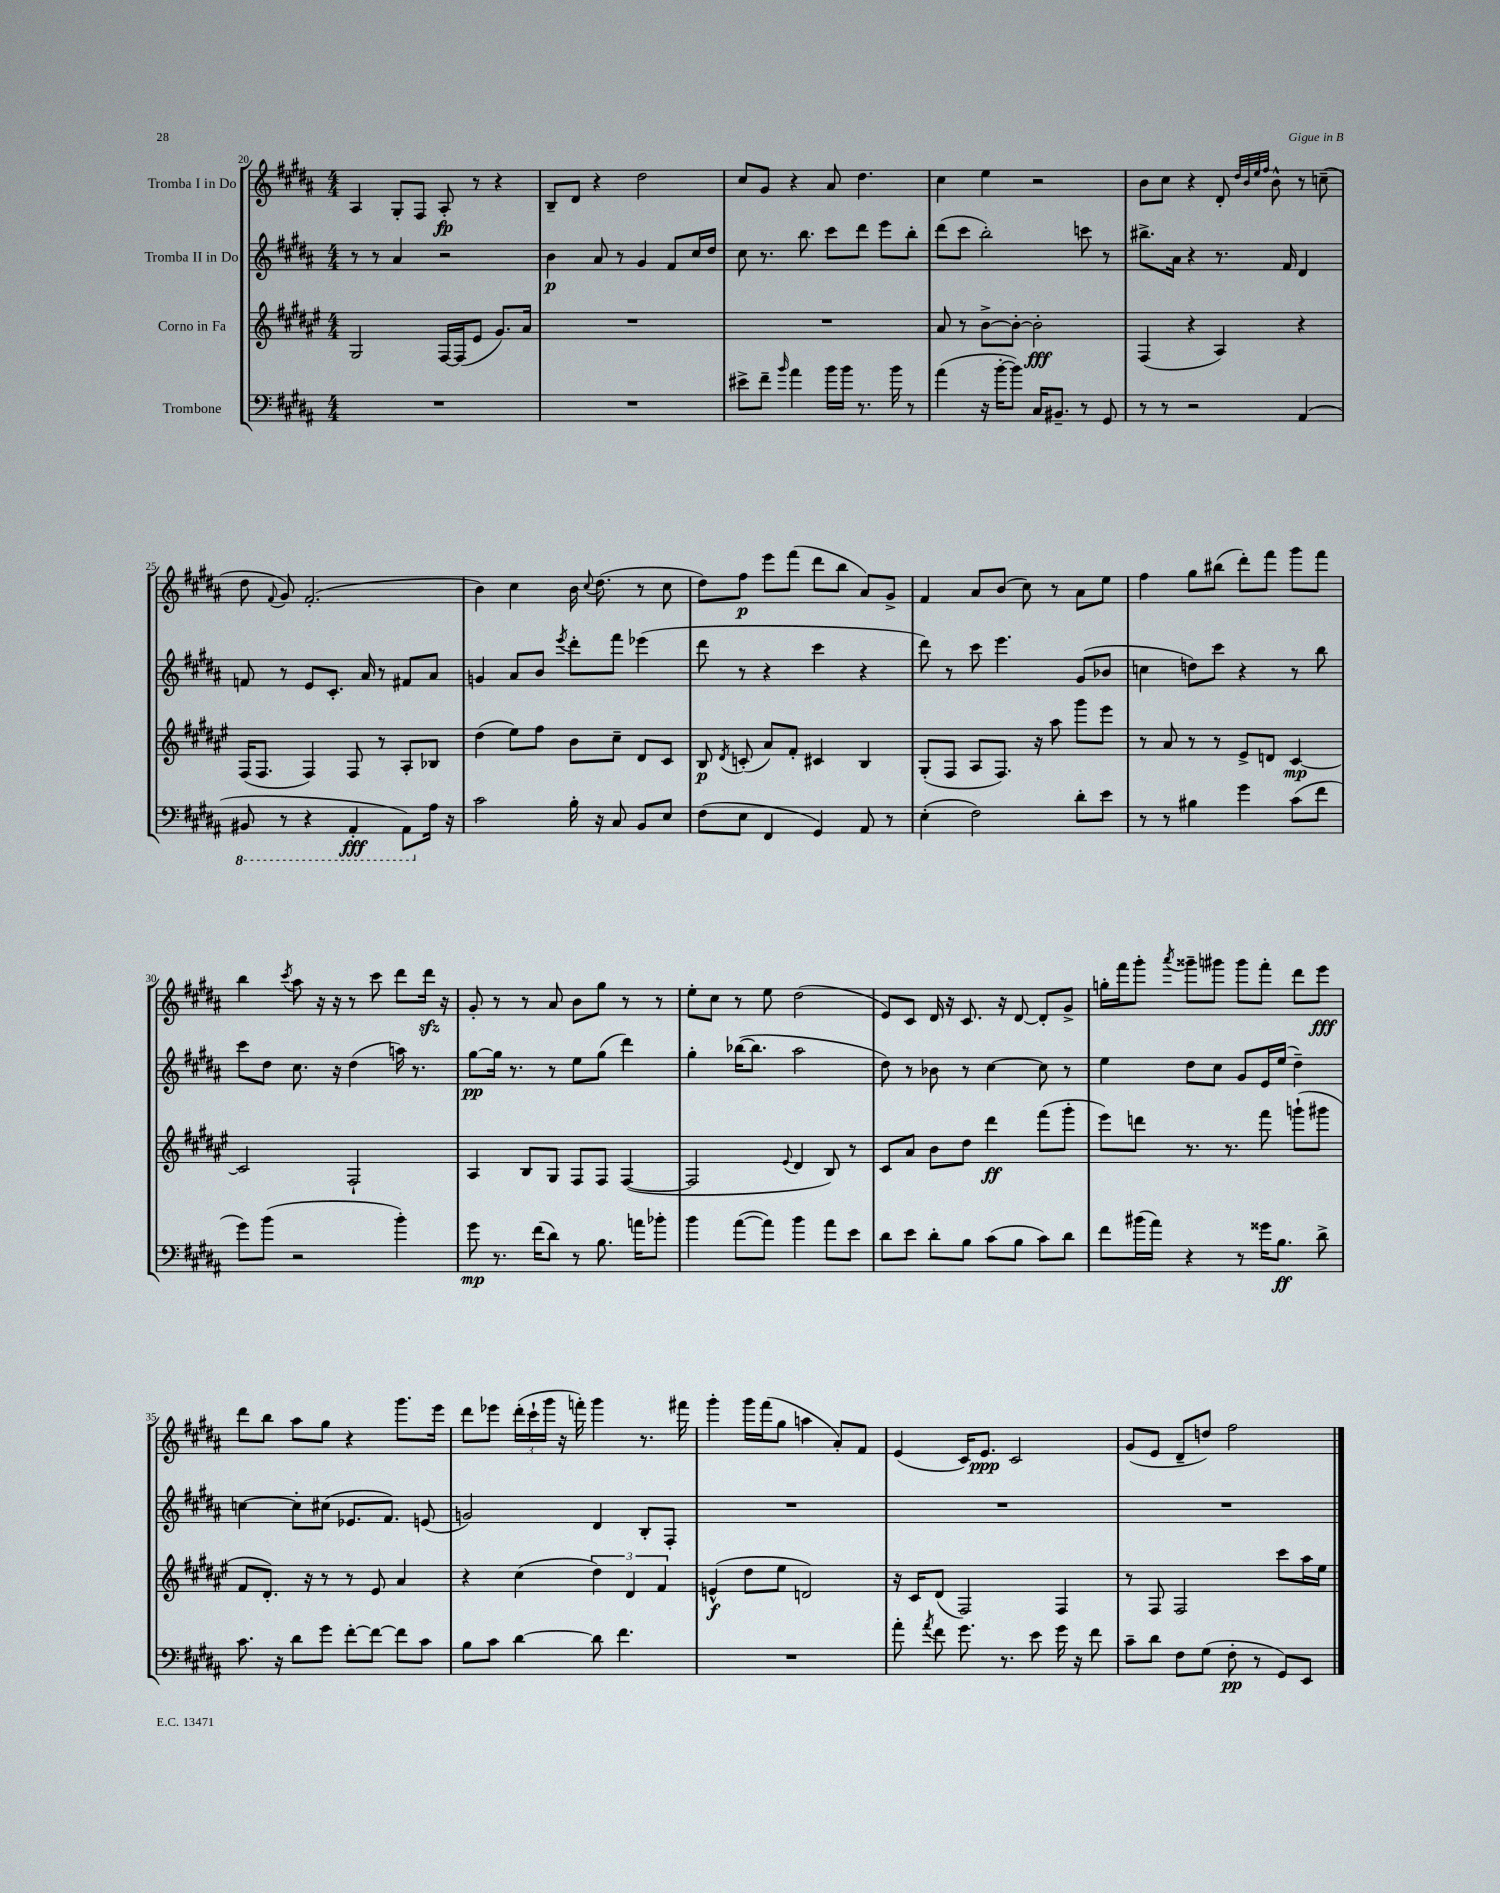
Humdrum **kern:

**kern	**dynam	**kern	**dynam	**kern	**dynam	**kern	**dynam
*part4	*part4	*part3	*part3	*part2	*part2	*part1	*part1
*staff4	*staff4	*staff3	*staff3	*staff2	*staff2	*staff1	*staff1
*I"Trombone	*	*I"Corno in Fa	*	*I"Tromba II in Do	*	*I"Tromba I in Do	*
*clefF4	*	*clefG2	*	*clefG2	*	*clefG2	*
*k[f#c#g#d#a#]	*	*k[f#c#g#d#a#e#]	*	*k[f#c#g#d#a#]	*	*k[f#c#g#d#a#]	*
*M4/4	*	*M4/4	*	*M4/4	*	*M4/4	*
=20	=20	=20	=20	=20	=20	=20	=20
1r	.	2G#/	.	8r	.	4A#/	.
.	.	.	.	8r	.	.	.
.	.	.	.	4a#/	.	8G#'/L	.
.	.	.	.	.	.	8F#/J	.
.	.	[16F#/LL	.	2r	.	8A#'/	fp
.	.	(16F#/J]	.	.	.	.	.
.	.	8e#/J	.	.	.	8r	.
.	.	8.g#/L)	.	.	.	4r	.
.	.	16a#/Jk	.	.	.	.	.
=21	=21	=21	=21	=21	=21	=21	=21
1r	.	1r	.	4b\	p	8B~/L	.
.	.	.	.	.	.	8d#/J	.
.	.	.	.	8a#/	.	4r	.
.	.	.	.	8r	.	.	.
.	.	.	.	4g#/	.	2dd#\	.
.	.	.	.	8f#/L	.	.	.
.	.	.	.	16cc#/L	.	.	.
.	.	.	.	16dd#/JJ	.	.	.
=22	=22	=22	=22	=22	=22	=22	=22
8e#X^\L	.	1r	.	8cc#\	.	8cc#/L	.
8f#~\J	.	.	.	8.r	.	8g#/J	.
16qqb/	.	.	.	.	.	.	.
4a#\	.	.	.	.	.	4r	.
.	.	.	.	8.bb\	.	.	.
16b\LL	.	.	.	8ccc#\L	.	8a#/	.
16b\JJ	.	.	.	.	.	.	.
8.r	.	.	.	8ddd#\J	.	4.dd#\	.
.	.	.	.	8eee\L	.	.	.
16b\	.	.	.	.	.	.	.
8r	.	.	.	8bb'\J	.	.	.
=23	=23	=23	=23	=23	=23	=23	=23
(4a#\	.	8a#/	.	(8ddd#\L	.	4cc#\	.
.	.	8r	.	8ccc#\J	.	.	.
16r	.	[8b^\L	.	2bb'\)	.	4ee\	.
[16b'\KL	.	.	.	.	.	.	.
8b\J])	.	8b'\J_	.	.	.	.	.
16C#/KL	.	2b'\]	fff	.	.	2r	.
8.BB#X~/J	.	.	.	.	.	.	.
8r	.	.	.	8cccn\	.	.	.
8GG#/	.	.	.	8r	.	.	.
=24	=24	=24	=24	=24	=24	=24	=24
8r	.	(4F#/	.	8.bb#X^\L	.	8b\L	.
8r	.	.	.	.	.	8cc#\J	.
.	.	.	.	16a#\Jk	.	.	.
2r	.	4r	.	4r	.	4r	.
.	.	4A#/)	.	8.r	.	8d#'/	.
.	.	.	.	.	.	32qqdd#/LLL	.
.	.	.	.	.	.	32qqb/	.
.	.	.	.	.	.	32qqee/	.
.	.	.	.	.	.	32qqff#/JJJ	.
.	.	.	.	.	.	8b^^\	.
.	.	.	.	16f#/	.	.	.
(4AA#/	.	4r	.	4d#/	.	8r	.
.	.	.	.	.	.	(8ccn~\	.
!!LO:LB:g=z
=25	=25	=25	=25	=25	=25	=25	=25
*8ba	*	*	*	*	*	*	*
8BBB#X/	.	(16F#/KL	.	8fn/	.	8dd#\	.
.	.	8.F#/J	.	.	.	.	.
.	.	.	.	.	.	8qqf#/	.
8r	.	.	.	8r	.	8g#/)	.
4r	.	4F#/)	.	8e/L	.	(2.f#'/	.
.	.	.	.	8.c#'/J	.	.	.
4AAA#'/	fff	8F#/	.	.	.	.	.
.	.	.	.	16a#/	.	.	.
.	.	8r	.	8r	.	.	.
8AAA#\L)	.	8A#'/L	.	8f#X/L	.	.	.
*X8ba	*	*	*	*	*	*	*
16A#\Jk	.	8B-X/J	.	8a#/J	.	.	.
16r	.	.	.	.	.	.	.
=26	=26	=26	=26	=26	=26	=26	=26
2c#\	.	(4dd#\	.	4gn/	.	4b\)	.
.	.	8ee#\L)	.	8a#/L	.	4cc#\	.
.	.	8ff#\J	.	8b/J	.	.	.
.	.	.	.	8qeee/	.	.	.
16B'\	.	8b\L	.	8ddd#'\L	.	16b\	.
.	.	.	.	.	.	8qqcc#/	.
16r	.	.	.	.	.	(8.dd#\	.
8C#/	.	8cc#~\J	.	8fff#\J	.	.	.
8BB/L	.	8d#/L	.	(4eee-X\	.	8r	.
8E/J	.	8c#/J	.	.	.	8cc#\	.
=27	=27	=27	=27	=27	=27	=27	=27
(8F#\L	.	8B/	p	8ddd#\	.	8dd#\L)	.
.	.	8qd#/	.	.	.	.	.
8E\J	.	(8cn'/	.	8r	.	8ff#\J	p
4FF#/	.	8a#/L)	.	4r	.	8eee\L	.
.	.	8f#'/J	.	.	.	(8fff#\J	.
4GG#/)	.	4c#X/	.	4ccc#\	.	8ddd#\L	.
.	.	.	.	.	.	8bb\J	.
8AA#/	.	4B/	.	4r	.	8a#/L)	.
8r	.	.	.	.	.	8g#^/J	.
=28	=28	=28	=28	=28	=28	=28	=28
(4E'\	.	(8G#'/L	.	8ddd#\)	.	4f#/	.
.	.	8F#/J	.	8r	.	.	.
2F#\)	.	8A#/L	.	8ccc#\	.	8a#/L	.
.	.	8.F#/J)	.	4.eee\	.	(8b/J	.
.	.	.	.	.	.	8cc#\)	.
.	.	16r	.	.	.	.	.
.	.	8aa#\	.	.	.	8r	.
8d#'\L	.	8ggg#\L	.	(8g#/L	.	8a#\L	.
8e\J	.	8eee#\J	.	8b-X/J	.	8ee\J	.
=29	=29	=29	=29	=29	=29	=29	=29
8r	.	8r	.	4ccn\	.	4ff#\	.
8r	.	8a#/	.	.	.	.	.
4B#X\	.	8r	.	8ddn\L)	.	8gg#\L	.
.	.	8r	.	8ccc#\J	.	(8bb#X\J	.
4g#\	.	8e#^/L	.	4r	.	8ddd#'\L)	.
.	.	8dn/J	.	.	.	8fff#\J	.
(8c#\L	.	[4c#/	mp	8r	.	8ggg#\L	.
8f#\J	.	.	.	8bb\	.	8fff#\J	.
!!LO:LB:g=z
=30	=30	=30	=30	=30	=30	=30	=30
8g#\L)	.	2c#/]	.	8ccc#\L	.	4bb\	.
(8b\J	.	.	.	8dd#\J	.	.	.
.	.	.	.	.	.	8qccc#/	.
2r	.	.	.	8.cc#\	.	8aa#\	.
.	.	.	.	.	.	16r	.
.	.	.	.	16r	.	16r	.
.	.	2F#`/	.	(4dd#\	.	8r	.
.	.	.	.	.	.	8ccc#\	.
4b'\)	.	.	.	16aan\)	.	8ddd#\L	.
.	.	.	.	8.r	.	.	.
.	.	.	.	.	.	16ddd#zz\Jk	.
.	.	.	.	.	.	16r	.
=31	=31	=31	=31	=31	=31	=31	=31
8g#\	mp	4A#/	.	[8gg#\L	pp	8g#'/	.
8.r	.	.	.	16gg#\Jk]	.	8r	.
.	.	.	.	8.r	.	.	.
.	.	8B/L	.	.	.	8r	.
(16f#\KL	.	.	.	.	.	.	.
8d#\J)	.	8G#/J	.	8r	.	8a#/	.
8r	.	8F#/L	.	8ee\L	.	8b\L	.
8.B\	.	8F#/J	.	(8gg#\J	.	8gg#\J	.
.	.	([4F#/	.	4ddd#\)	.	8r	.
16an\KL	.	.	.	.	.	.	.
8b-X'\J	.	.	.	.	.	8r	.
=32	=32	=32	=32	=32	=32	=32	=32
4b\	.	2F#/]	.	4gg#'\	.	8ee'\L	.
.	.	.	.	.	.	8cc#\J	.
([8a#\L	.	.	.	([16bb-X\KL	.	8r	.
.	.	.	.	8.bb-\J]	.	.	.
8a#\J])	.	.	.	.	.	8ee\	.
.	.	8qqe#/	.	.	.	.	.
4b\	.	4d#/	.	2aa#\	.	(2dd#\	.
8a#\L	.	8B/)	.	.	.	.	.
8e\J	.	8r	.	.	.	.	.
=33	=33	=33	=33	=33	=33	=33	=33
8d#\L	.	8c#/L	.	8dd#\)	.	8e/L)	.
8e\J	.	8a#/J	.	8r	.	8c#/J	.
8d#'\L	.	8b\L	.	8b-X\	.	16d#/	.
.	.	.	.	.	.	16r	.
8B\J	.	8dd#\J	.	8r	.	8.c#/	.
(8c#\L	.	4ddd#\	ff	[4cc#\	.	.	.
.	.	.	.	.	.	16r	.
8B\J	.	.	.	.	.	[8d#/	.
8c#\L)	.	(8fff#\L	.	8cc#\]	.	8d#'/L]	.
8d#\J	.	8ggg#'\J	.	8r	.	8g#^/J	.
=34	=34	=34	=34	=34	=34	=34	=34
8f#\L	.	8eee#\L)	.	4ee\	.	16ggn'\LL	.
.	.	.	.	.	.	16fff#\J	.
(16b#X\L	.	8dddn\J	.	.	.	8ggg#'\J	.
16a#\JJ)	.	.	.	.	.	.	.
.	.	.	.	.	.	8qaaa#/	.
4r	.	8.r	.	8dd#\L	.	8ggg##X~\L	.
.	.	.	.	8cc#\J	.	8ggg#X\J	.
.	.	8.r	.	.	.	.	.
8r	.	.	.	8g#/L	.	8ggg#\L	.
16g##X\KL	.	8fff#\	.	16e/L	.	8fff#'\J	.
8.B\J	ff	.	.	(16ee/JJ	.	.	.
.	.	(8gggn`\L	.	4dd#~\)	.	8ddd#\L	.
8d#^\	.	8ggg#X\J	.	.	.	8eee\J	fff
!!LO:LB:g=z
=35	=35	=35	=35	=35	=35	=35	=35
8.c#\	.	8f#/L	.	[4ccn\	.	8ddd#\L	.
.	.	8.d#'/J)	.	.	.	8bb\J	.
16r	.	.	.	.	.	.	.
8d#\L	.	.	.	8cc'\L]	.	8aa#\L	.
.	.	16r	.	.	.	.	.
8g#\J	.	8r	.	(8cc#X\J	.	8gg#\J	.
[8f#'\L	.	8r	.	8.e-X/L	.	4r	.
8f#\J_	.	8e#/	.	.	.	.	.
.	.	.	.	8.f#/J)	.	.	.
8f#\L]	.	4a#/	.	.	.	8.ggg#\L	.
8c#\J	.	.	.	(8en/	.	.	.
.	.	.	.	.	.	16eee\Jk	.
=36	=36	=36	=36	=36	=36	=36	=36
8B\L	.	4r	.	2gn/)	.	8ddd#\L	.
8c#\J	.	.	.	.	.	8eee-X\J	.
[4d#\	.	(4cc#\	.	.	.	(24ddd#'\LL	.
.	.	.	.	.	.	24ccc#`\	.
.	.	.	.	.	.	24ggg#\JJ	.
.	.	.	.	.	.	16r	.
.	.	.	.	.	.	16fffn'\)	.
8d#\]	.	6dd#\)	.	4d#/	.	4ggg#\	.
4.f#\	.	.	.	.	.	.	.
.	.	6d#/	.	.	.	.	.
.	.	.	.	8B'/L	.	8.r	.
.	.	6f#/	.	.	.	.	.
.	.	.	.	8F#'/J	.	.	.
.	.	.	.	.	.	16fff#X\	.
=37	=37	=37	=37	=37	=37	=37	=37
1r	.	(4en^^/	f	1r	.	4ggg#'\	.
.	.	8dd#\L	.	.	.	16ggg#\LL	.
.	.	.	.	.	.	(16fff#\J	.
.	.	8ee#\J	.	.	.	8gg#\J	.
.	.	2dn/)	.	.	.	4aan\	.
.	.	.	.	.	.	8a#'/L)	.
.	.	.	.	.	.	8f#/J	.
=38	=38	=38	=38	=38	=38	=38	=38
8a#'\	.	16r	.	1r	.	(4e/	.
.	.	16c#/KL	.	.	.	.	.
8qa#/	.	.	.	.	.	.	.
8f#\	.	(8d#/J	.	.	.	.	.
8.g#\	.	2F#/)	.	.	.	16c#/KL)	.
.	.	.	.	.	.	8.e/J	ppp
8.r	.	.	.	.	.	.	.
.	.	.	.	.	.	2c#/	.
8e\	.	.	.	.	.	.	.
16g#\	.	4F#/	.	.	.	.	.
16r	.	.	.	.	.	.	.
8f#\	.	.	.	.	.	.	.
=39	=39	=39	=39	=39	=39	=39	=39
8c#~\L	.	8r	.	1r	.	(8g#/L	.
8d#\J	.	8F#/	.	.	.	8e/J	.
8F#\L	.	2F#/	.	.	.	8d#~/L	.
(8G#\J	.	.	.	.	.	8ddn/J)	.
8F#'\	pp	.	.	.	.	2ff#\	.
8r	.	.	.	.	.	.	.
8GG#/L)	.	8ccc#\L	.	.	.	.	.
8EE/J	.	16aa#\L	.	.	.	.	.
.	.	16ee#\JJ	.	.	.	.	.
==	==	==	==	==	==	==	==
*-	*-	*-	*-	*-	*-	*-	*-
